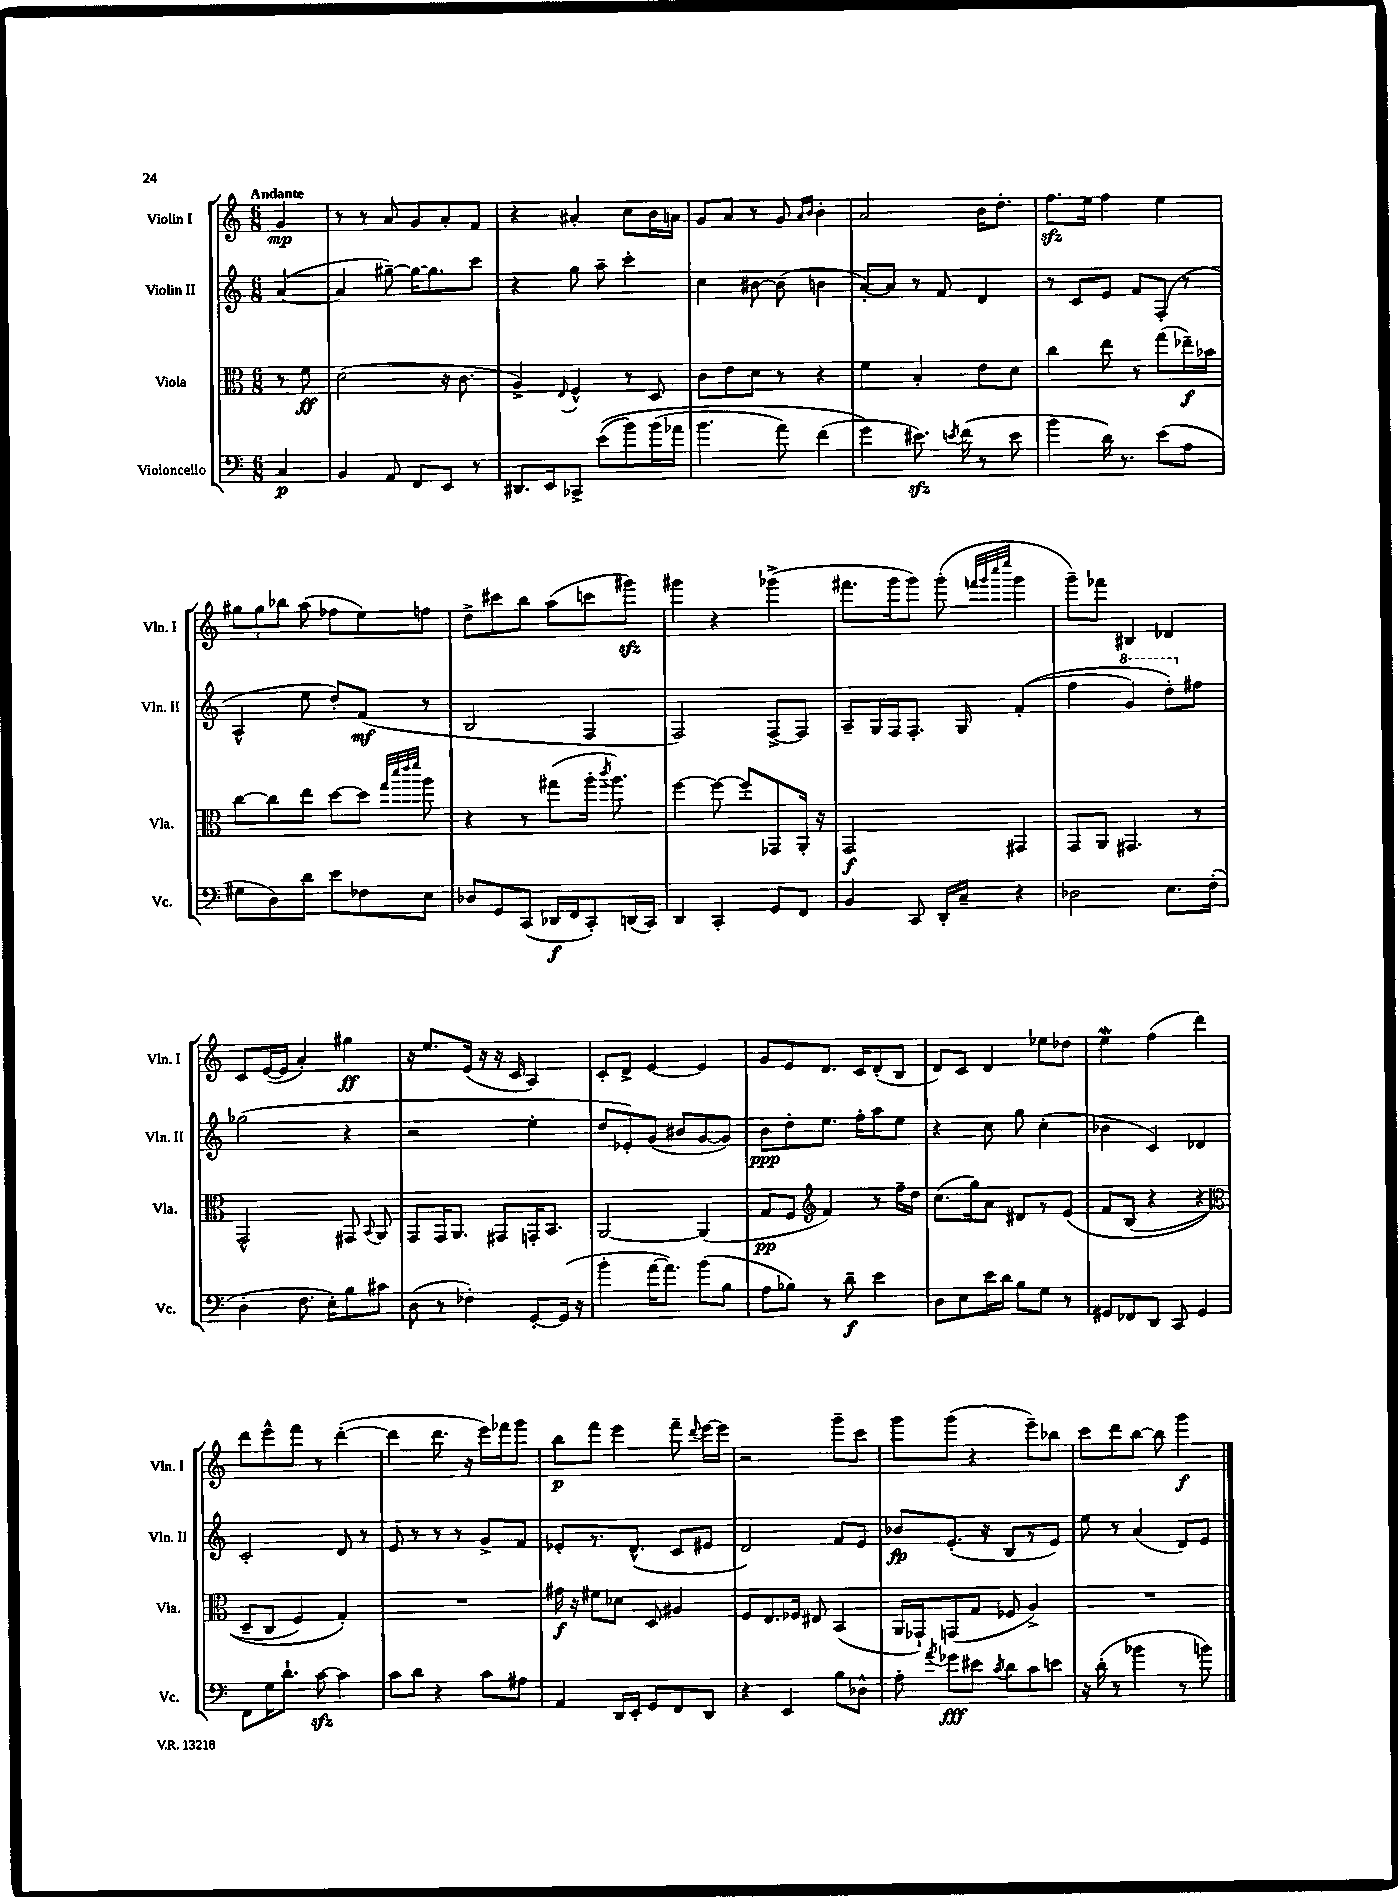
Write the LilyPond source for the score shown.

<<
\new StaffGroup <<
\new Staff = "s0" \with { instrumentName = "Violin I" shortInstrumentName = "Vln. I" } {
    \clef treble \key c \major \numericTimeSignature \time 6/8 \partial 4 \tempo "Andante"
    \autoBeamOff g'4\mp |
    r8 r8 a'8 g'8[ a'8-. f'8] |
    r4 ais'4-. c''8[ b'16 a'16] |
    g'8[ a'8] r8 g'8 \grace { a'16[ b'16] } b'4-. |
    a'2 b'16[ d''8.]-. |
    f''8.[\sfz e''16] f''4 e''4 |
    \tuplet 3/2 { gis''8[ gis''8 bes''8] } a''8( fes''8[ e''8) f''8] |
    d''8[-> cis'''8 b''8] a''8[( c'''8 gis'''8]\sfz) |
    gis'''4 r4 ges'''4->( |
    fis'''8.[ g'''16 g'''8]) g'''8-.( \grace { f'''32[ g'''32 c''''32 e''''32] } g'''4 |
    g'''8[--) fes'''8] bis4 des'4 |
    c'8[ e'16~( e'16] a'4-.) gis''4\ff |
    r16 e''8.[ e'16]( r16 r16 c'16 a4) |
    c'8[-. d'8]-> e'4~ e'4 |
    g'8[ e'8 d'8.] c'16[ d'8-.( b8] |
    d'8[) c'8] d'4 ees''8[ des''8] |
    e''4\mordent f''4( d'''4) |
    d'''8[ e'''8-^ f'''8] r8 d'''4~-.( |
    d'''4 d'''8. r16 e'''16[) fes'''16 g'''8] |
    b''8[\p f'''8] e'''4 f'''8-- \appoggiatura { d'''8 } e'''16[~ e'''16] |
    r2 g'''8[-- c'''8] |
    g'''8[ g'''8]( r4 e'''8[--) bes''8] |
    c'''8[ d'''8 b''8]~ b''8 g'''4\f \bar "|." |
}
\new Staff = "s1" \with { instrumentName = "Violin II" shortInstrumentName = "Vln. II" } {
    \clef treble \key c \major \numericTimeSignature \time 6/8 \partial 4
    \autoBeamOff a'4~( |
    a'4 gis''8~--) gis''16[~ gis''8. c'''8] |
    r4 g''8 a''8-- c'''4-. |
    c''4 bis'8~ bis'8( b'4 |
    a'8[~-.) a'8] r8 f'8 d'4 |
    r8 c'8[ e'8] f'8[ f8]-.( r8 |
    a4-^ e''8 d''8[-.) f'8]\mf( r8 |
    b2 f4 |
    f2) f8[~-> f8] |
    a8[-- g16 f16 f8.]-. g16 f'4-.(\( |
    f''4 \ottava #1 g''4) d'''8[-.\) \ottava #0 fis''8] |
    ges''2( r4 |
    r2 e''4-. |
    d''8[ ees'8-.) g'8]( bis'8[ g'8~ g'8]) |
    b'8[\ppp d''8-. e''8.] f''16[-. a''8 e''8] |
    r4 c''8 g''8 c''4-.( |
    bes'4 c'4) des'4 |
    c'2-. d'8 r8 |
    e'8 r8 r8 r8 g'8[-> f'8] |
    ees'8[-. r8. d'8.]-^( c'8[ eis'8] |
    d'2) f'8[ e'8] |
    bes'8[\fp e'8.]-.( r16 b8[ r8 e'8]) |
    e''8 r8 a'4( d'8[) e'8] \bar "|." |
}
\new Staff = "s2" \with { instrumentName = "Viola" shortInstrumentName = "Vla." } {
    \clef alto \key c \major \numericTimeSignature \time 6/8 \partial 4
    \autoBeamOff r8 f'8\ff |
    d'2( r16 c'8. |
    a4->) \appoggiatura { e8 } f4-^ r8 d8 |
    c'8[ e'8 d'8] r8 r4 |
    f'4 b4-. e'8[ d'8] |
    c''4 e''8 r8 g''8[( ees''16--\f) bes'16] |
    c''8[~ c''8 e''8] d''8[~ d''8] \grace { g''32[ d'''32 e'''32 f'''32] } a''8 |
    r4 r8 gis''8[( a''16]-. \acciaccatura { c'''8 } a''8.) |
    f''4~ f''8~ f''8[-. ges,8 a,16]-. r16 |
    g,2\f gis,4 |
    g,8[ a,8] gis,4. r8 |
    g,2-^ gis,8 \appoggiatura { b,8 } a,8 |
    g,8[ g,16 a,8.] gis,8[ g,16-. b,8.] |
    a,2~ a,4( |
    g8[\pp f8] \clef treble f'4) r8 f''16[-- d''16] |
    c''8.[( g''16) a'8] dis'8[ r8 e'8]\( |
    f'8[ b8]( r4 r4 |
    \clef alto d8[-- c8] f4) g4-.\) |
    R2. |
    gis'16\f r16 fis'8[ des'8] d8 ais4 |
    f8[ e8. fes16] eis8 b,4( |
    a,16[ ges,16-!) g,8( g8] fes8 a4->) |
    R2. \bar "|." |
}
\new Staff = "s3" \with { instrumentName = "Violoncello" shortInstrumentName = "Vc." } {
    \clef bass \key c \major \numericTimeSignature \time 6/8 \partial 4
    \autoBeamOff c4\p |
    b,4 a,8 f,8[ e,8] r8 |
    dis,8.[ e,16 ces,8]-> e'8[(\( b'8) b'16( aes'16] |
    b'4. a'8) f'4( |
    g'4\) eis'8.\sfz) \acciaccatura { e'8 } f'16( r8 e'8 |
    b'4 d'16) r8. e'8[( a8] |
    gis8[ d8) d'8] e'8[ fes8 e8] |
    des8[ g,8 c,8]( des,16[\f f,16 c,8-.) d,16( c,16]) |
    d,4 c,4-. g,8[ f,8] |
    b,4 c,8 d,16[-. c16]-- r4 |
    des2 e8.[ f16]-.( |
    d4-. f8. e16[-.) b8 cis'8] |
    d8( r8 fes4-.) g,8[~-. g,16]( r16 |
    b'4-. a'16[~ a'8.]) b'8[( b8] |
    a8[ bes8]) r8 d'8--\f e'4 |
    d8[ e8 e'16 d'16] b8[ g8] r8 |
    gis,8[ fes,8 d,8] c,8 gis,4 |
    f,8[ g16 d'8.]-! c'8~\sfz c'4 |
    c'8[ d'8] r4 c'8[ ais8] |
    a,4 d,16[ e,16]-. g,8[ f,8 d,8] |
    r4 e,4 b8[ des8]-^ |
    a8-. \acciaccatura { a'8 } ges'8[\fff eis'8] \acciaccatura { c'8 } d'8[ c'8 e'8] |
    r16 d'16-.( r8 bes'4 r8 b'8) \bar "|." |
}
>>
>>
\layout { \context { \Score \remove "Bar_number_engraver" } }
